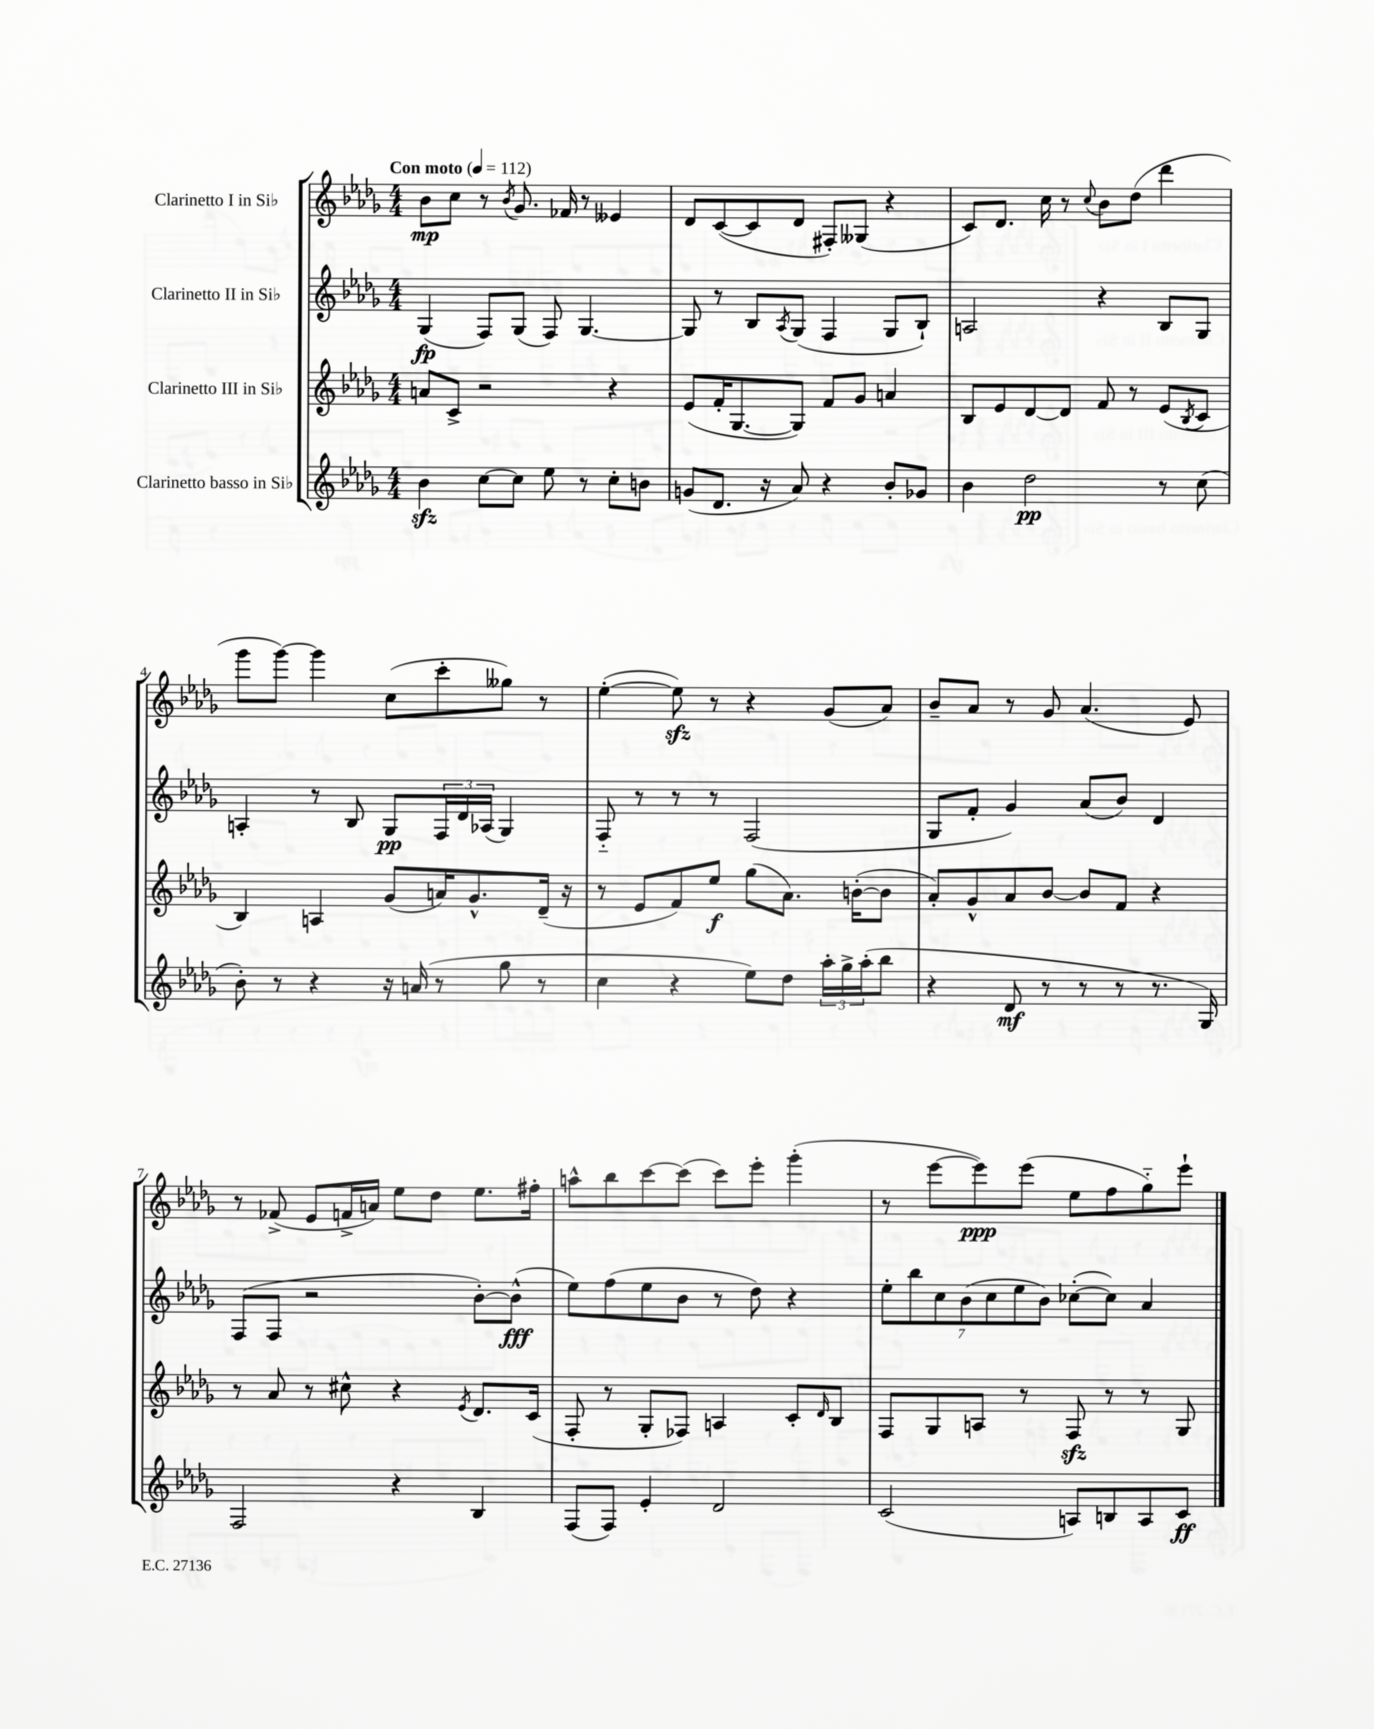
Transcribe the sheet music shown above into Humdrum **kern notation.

**kern	**dynam	**kern	**dynam	**kern	**dynam	**kern	**dynam
*part4	*part4	*part3	*part3	*part2	*part2	*part1	*part1
*staff4	*staff4	*staff3	*staff3	*staff2	*staff2	*staff1	*staff1
*I"Clarinetto basso in Si♭	*	*I"Clarinetto III in Si♭	*	*I"Clarinetto II in Si♭	*	*I"Clarinetto I in Si♭	*
*clefG2	*	*clefG2	*	*clefG2	*	*clefG2	*
*k[b-e-a-d-g-]	*	*k[b-e-a-d-g-]	*	*k[b-e-a-d-g-]	*	*k[b-e-a-d-g-]	*
*M4/4	*	*M4/4	*	*M4/4	*	*M4/4	*
*MM112	*	*MM112	*	*MM112	*	*MM112	*
=1	=1	=1	=1	=1	=1	=1	=1
!	!	!	!	!	!	!LO:TX:a:B:t=Con moto	!
4b-zz\	.	8an/L	.	(4G-/	fp	8b-\L	mp
.	.	8c^/J	.	.	.	8cc\J	.
[8cc\L	.	2r	.	8F/L)	.	8r	.
.	.	.	.	.	.	8qb-/	.
8cc\J]	.	.	.	(8G-/J	.	8.g-/	.
8ee-\	.	.	.	8F/)	.	.	.
.	.	.	.	.	.	16f-X/	.
8r	.	.	.	[4.G-/	.	8r	.
8cc'\L	.	4r	.	.	.	4e--X/	.
8bn\J	.	.	.	.	.	.	.
=2	=2	=2	=2	=2	=2	=2	=2
(8gn/L	.	(8e-/L	.	8G-/]	.	8d-/L	.
8.d-/J	.	16f'/K	.	8r	.	([8c/	.
.	.	[8.G-/	.	.	.	.	.
.	.	.	.	8B-/L	.	8c/]	.
16r	.	.	.	.	.	.	.
.	.	.	.	8qA-/	.	.	.
8a-/)	.	8G-/J])	.	(8G-/J	.	8d-/J	.
4r	.	8f/L	.	4F/	.	8F#X'/L)	.
.	.	8g-/J	.	.	.	(8G--X/J	.
8b-'/L	.	4an/	.	8G-/L	.	4r	.
8g-X/J	.	.	.	8B-`/J)	.	.	.
=3	=3	=3	=3	=3	=3	=3	=3
4b-\	.	8B-/L	.	2An/	.	8c/L)	.
.	.	8e-/	.	.	.	8.d-/J	.
2dd-\	pp	[8d-/	.	.	.	.	.
.	.	.	.	.	.	16cc\	.
.	.	8d-/J]	.	.	.	8r	.
.	.	.	.	.	.	8qqcc/	.
.	.	8f/	.	4r	.	8b-\L	.
.	.	8r	.	.	.	(8dd-\J	.
8r	.	(8e-/L	.	8B-/L	.	4ddd-\	.
.	.	8qB-/	.	.	.	.	.
(8cc\	.	8c/J	.	8G-/J	.	.	.
!!LO:LB:g=z
=4	=4	=4	=4	=4	=4	=4	=4
8b-'\)	.	4B-/)	.	4An'/	.	8ggg-\L	.
8r	.	.	.	.	.	[8ggg-\J)	.
4r	.	4An/	.	8r	.	4ggg-\]	.
.	.	.	.	8B-/	.	.	.
16r	.	(8g-/L	.	8G-/L	pp	(8cc\L	.
(16an/	.	.	.	.	.	.	.
8r	.	16an/K)	.	24F/L	.	8ccc'\	.
.	.	.	.	24d-/	.	.	.
.	.	8.g-^^/	.	.	.	.	.
.	.	.	.	(24A-X/JJ	.	.	.
8gg-\	.	.	.	4G-/)	.	8gg--X\J)	.
8r	.	(16d-~/Jk	.	.	.	8r	.
.	.	16r	.	.	.	.	.
=5	=5	=5	=5	=5	=5	=5	=5
4cc\	.	8r	.	8F/	.	([4ee-'\	.
.	.	8e-/L	.	8r	.	.	.
4r	.	8f/)	.	8r	.	8ee-zz\])	.
.	.	8ee-/J	f	8r	.	8r	.
8ee-\L)	.	(8gg-\L	.	(2F/	.	4r	.
8dd-\J	.	8.a-\J)	.	.	.	.	.
24aa-'\LL	.	.	.	.	.	(8g-/L	.
24gg-^\	.	.	.	.	.	.	.
.	.	([16bn'\KL	.	.	.	.	.
(24aa-'\J	.	.	.	.	.	.	.
8bb-\J	.	8b\J]	.	.	.	8a-/J)	.
=6	=6	=6	=6	=6	=6	=6	=6
4r	.	8a-'/L)	.	8G-/L	.	8b-~/L	.
.	.	8g-^^/	.	8f'/J	.	8a-/J	.
8d-/	mf	8a-/	.	4g-/)	.	8r	.
8r	.	[8b-/J	.	.	.	8g-/	.
8r	.	8b-/L]	.	(8a-/L	.	(4.a-/	.
8r	.	8f/J	.	8b-/J)	.	.	.
8.r	.	4r	.	4d-/	.	.	.
.	.	.	.	.	.	8e-/)	.
16G-/)	.	.	.	.	.	.	.
!!LO:LB:g=z
=7	=7	=7	=7	=7	=7	=7	=7
2F/	.	8r	.	(8F/L	.	8r	.
.	.	8a-/	.	8F/J	.	(8f-X^/	.
.	.	8r	.	2r	.	8e-/L	.
.	.	8cc#X^^\	.	.	.	16fn^/L	.
.	.	.	.	.	.	16an/JJ)	.
4r	.	4r	.	.	.	8ee-\L	.
.	.	.	.	.	.	8dd-\J	.
.	.	8qe-/	.	.	.	.	.
4B-/	.	8.d-/L	.	[8b-'\L)	.	8.ee-\L	.
.	.	.	.	(8b-^^\J]	fff	.	.
.	.	(16c/Jk	.	.	.	16ff#X'\Jk	.
=8	=8	=8	=8	=8	=8	=8	=8
(8F/L	.	8F'/	.	8ee-\L)	.	8aan^^\L	.
8F/J)	.	8r	.	(8ff\	.	8bb-\	.
4e-'/	.	8G-'/L	.	8ee-\	.	[8ccc\	.
.	.	8F-X/J)	.	8b-\J	.	(8ccc\J]	.
2d-/	.	4An/	.	8r	.	8ccc\L)	.
.	.	.	.	8dd-\)	.	8eee-'\J	.
.	.	8c'/L	.	4r	.	(4ggg-'\	.
.	.	16qqd-/	.	.	.	.	.
.	.	8B-/J	.	.	.	.	.
=9	=9	=9	=9	=9	=9	=9	=9
(2c/	.	8F/L	.	14ee-'\L	.	8r	.
.	.	.	.	14bb-\	.	.	.
.	.	8G-/	.	.	.	[8eee-\L	.
.	.	.	.	14cc\	.	.	.
.	.	.	.	(14b-\	.	.	.
.	.	8An/J	.	.	.	8eee-\])	ppp
.	.	.	.	14cc\	.	.	.
.	.	.	.	14ee-\	.	.	.
.	.	8r	.	.	.	(8eee-\J	.
.	.	.	.	14b-\J)	.	.	.
8An/L)	.	8Fzz/	.	([8cc-X'\L	.	8ee-\L	.
8Bn/	.	8r	.	8cc-\J])	.	8ff\	.
8A/	.	8r	.	4a-/	.	8gg-\)	.
8c/J	ff	8G-/	.	.	.	8eee-`\J	.
==	==	==	==	==	==	==	==
*-	*-	*-	*-	*-	*-	*-	*-
